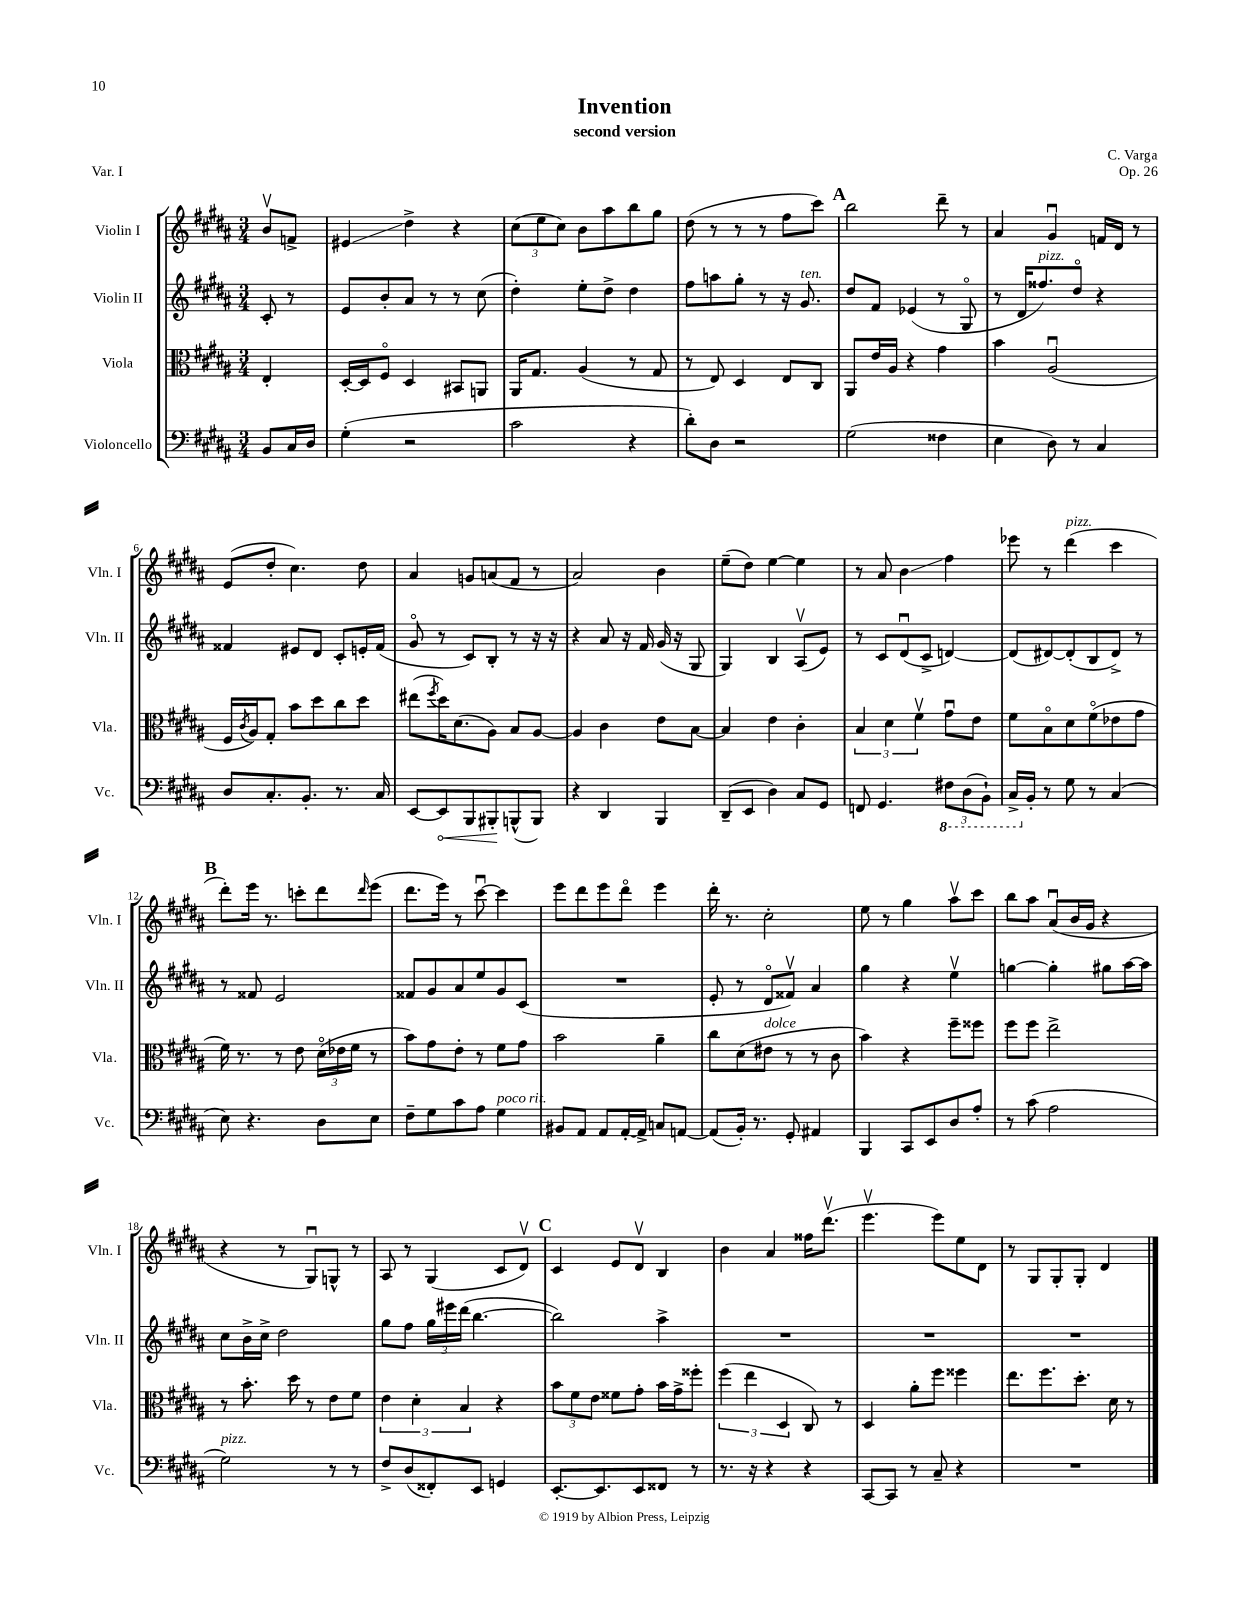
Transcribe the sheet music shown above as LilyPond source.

\header { title = "Invention" composer = "C. Varga" subtitle = "second version" opus = "Op. 26" piece = "Var. I" }
<<
\new StaffGroup <<
\new Staff = "s0" \with { instrumentName = "Violin I" shortInstrumentName = "Vln. I" } {
    \clef treble \key b \major \numericTimeSignature \time 3/4 \partial 4
    b'8\upbow f'8-> |
    eis'4\glissando dis''4-> r4 |
    \tuplet 3/2 { cis''8( e''8 cis''8) } b'8 ais''8 b''8 gis''8 |
    dis''8( r8 r8 r8 fis''8 cis'''8) |
    \mark \markup { \bold "A" } b''2 dis'''8-- r8 |
    ais'4 gis'4\downbow f'16 dis'16 r8 |
    e'8( dis''8-. cis''4.) dis''8 |
    ais'4 g'8 a'8( fis'8 r8 |
    ais'2) b'4 |
    e''8--( dis''8) e''4~ e''4 |
    r8 ais'8 b'4\glissando fis''4 |
    ees'''8 r8 dis'''4^\markup { \italic "pizz." }( cis'''4 |
    \mark \markup { \bold "B" } dis'''8-.) e'''16 r8. c'''8-. dis'''8 \grace { dis'''16 } e'''8( |
    dis'''8. e'''16) r8 cis'''8~\downbow cis'''4 |
    e'''8 dis'''8 e'''8 dis'''8\flageolet e'''4 |
    dis'''16-. r8. cis''2-. |
    e''8 r8 gis''4 ais''8\upbow cis'''8 |
    b''8 ais''8 ais'8\downbow( b'16 gis'16 r4 |
    r4 r8 gis8\downbow) g8-^ r8 |
    ais8 r8 gis4( cis'8 dis'8\upbow) |
    \mark \markup { \bold "C" } cis'4 e'8 dis'8\upbow b4 |
    b'4 ais'4 fisis''16 dis'''8.\upbow( |
    e'''4.\upbow e'''8) e''8 dis'8 |
    r8 gis8 gis8-. gis8-. dis'4 \bar "|." |
}
\new Staff = "s1" \with { instrumentName = "Violin II" shortInstrumentName = "Vln. II" } {
    \clef treble \key b \major \numericTimeSignature \time 3/4 \partial 4
    cis'8-. r8 |
    e'8 b'8-. ais'8 r8 r8 cis''8( |
    dis''4-.) e''8-. dis''8-> dis''4 |
    fis''8 a''8 gis''8-. r8 r16 gis'8.^\markup { \italic "ten." } |
    \mark \markup { \bold "A" } dis''8 fis'8 ees'4( r8 gis8\flageolet |
    r8 dis'16 fisis''8.^\markup { \italic "pizz." }) dis''8\flageolet r4 |
    fisis'4 eis'8 dis'8 cis'8-. e'16-. fisis'16( |
    gis'8\flageolet r8 cis'8) b8-. r8 r16 r16 |
    r4 ais'8 r16 fis'16 gis'16( r16 gis8 |
    gis4) b4 ais8\upbow( e'8) |
    r8 cis'8 dis'8\downbow( cis'8-> d'4~) |
    d'8( dis'8~) dis'8-.( b8 dis'8->) r8 |
    \mark \markup { \bold "B" } r8 fisis'8 e'2 |
    fisis'8 gis'8 ais'8 e''8 gis'8 cis'8( |
    R2. |
    e'8-. r8 dis'8\flageolet fisis'8\upbow) ais'4 |
    gis''4 r4 e''4\upbow |
    g''4~ g''4-. gis''8 ais''16~ ais''16 |
    cis''8 b'16-> cis''16-> dis''2 |
    gis''8 fis''8 \tuplet 3/2 { gis''16 eis'''16 dis'''16( } b''4.~ |
    \mark \markup { \bold "C" } b''2) ais''4-> |
    R2. |
    R2. |
    R2. \bar "|." |
}
\new Staff = "s2" \with { instrumentName = "Viola" shortInstrumentName = "Vla." } {
    \clef alto \key b \major \numericTimeSignature \time 3/4 \partial 4
    e4-. |
    dis16~-. dis16 fis8\flageolet dis4 bis,8 a,8 |
    ais,16 gis8. ais4( r8 gis8 |
    r8 e8) dis4 e8 cis8 |
    \mark \markup { \bold "A" } ais,8 e'16 ais16 r4 gis'4 |
    b'4 ais2\downbow( |
    fis16 \acciaccatura { cis'8 } ais16) gis8-. b'8 dis''8 cis''8 dis''8 |
    eis''8( \acciaccatura { fis''8 } dis''16) dis'8.( ais8) b8 ais8~ |
    ais4 cis'4 e'8 b8~ |
    b4 e'4 cis'4-. |
    \tuplet 3/2 { b4 dis'4 fis'4\upbow } gis'8\downbow e'8 |
    fis'8 b8\flageolet dis'8 fis'8\flageolet( ees'8 gis'8 |
    \mark \markup { \bold "B" } fis'16) r8. r8 e'8 \tuplet 3/2 { dis'16\flageolet( ees'16 fis'16 } r8 |
    b'8) gis'8 e'8-. r8 fis'8 gis'8 |
    b'2 ais'4-- |
    cis''8 dis'8( eis'8^\markup { \italic "dolce" } r8 r8 cis'8 |
    b'4) r4 fis''8-- fisis''8 |
    fis''8 fis''8 e''2-> |
    r8 b'8.-. dis''16 r8 e'8 fis'8 |
    \tuplet 3/2 { e'4 dis'4-. b4 } r4 |
    \mark \markup { \bold "C" } \tuplet 3/2 { b'8 fis'8 e'8 } fisis'8 gis'8-. b'16 gis'16-> fisis''8-. |
    \tuplet 3/2 { fis''4( e''4 dis4 } cis8) r8 |
    dis4 ais'8-. fis''8 fisis''4 |
    e''8. fis''8. dis''8.-. dis'16 r8 \bar "|." |
}
\new Staff = "s3" \with { instrumentName = "Violoncello" shortInstrumentName = "Vc." } {
    \clef bass \key b \major \numericTimeSignature \time 3/4 \partial 4
    b,8 cis16 dis16 |
    gis4-.( r2 |
    cis'2 r4 |
    dis'8-.) dis8 r2 |
    \mark \markup { \bold "A" } gis2( fisis4 |
    e4 dis8) r8 cis4 |
    dis8 cis8.-. b,8.-. r8. cis16 |
    e,8~ \once \override Hairpin.circled-tip = ##t e,8\< b,,8 bis,,8-.\! b,,8-^( b,,8) |
    r4 dis,4 b,,4 |
    dis,8--( e,8 dis4) cis8 gis,8 |
    f,8 gis,4. \tuplet 3/2 { \ottava #-1 fis,8 dis,8( b,,8-!) } |
    cis,16-> \ottava #0 b,16-. r8 gis8 r8 cis4( |
    \mark \markup { \bold "B" } e8) r4. dis8 e8 |
    fis8-- gis8 cis'8 ais8 gis4^\markup { \italic "poco rit." } |
    bis,8 ais,8 ais,8 ais,16~-. ais,16-> c8 a,8~ |
    a,8( b,16-.) r8. gis,8-. ais,4 |
    b,,4 cis,8 e,8 dis8 ais8-. |
    r8 cis'8( ais2 |
    gis2^\markup { \italic "pizz." }) r8 r8 |
    fis8-> dis8( fisis,8-.) e,8 g,4 |
    \mark \markup { \bold "C" } e,8.~-. e,8. e,8 fisis,8 r8 |
    r8. r16 r4 r4 |
    cis,8~ cis,8 r8 cis8-- r4 |
    R2. \bar "|." |
}
>>
>>
